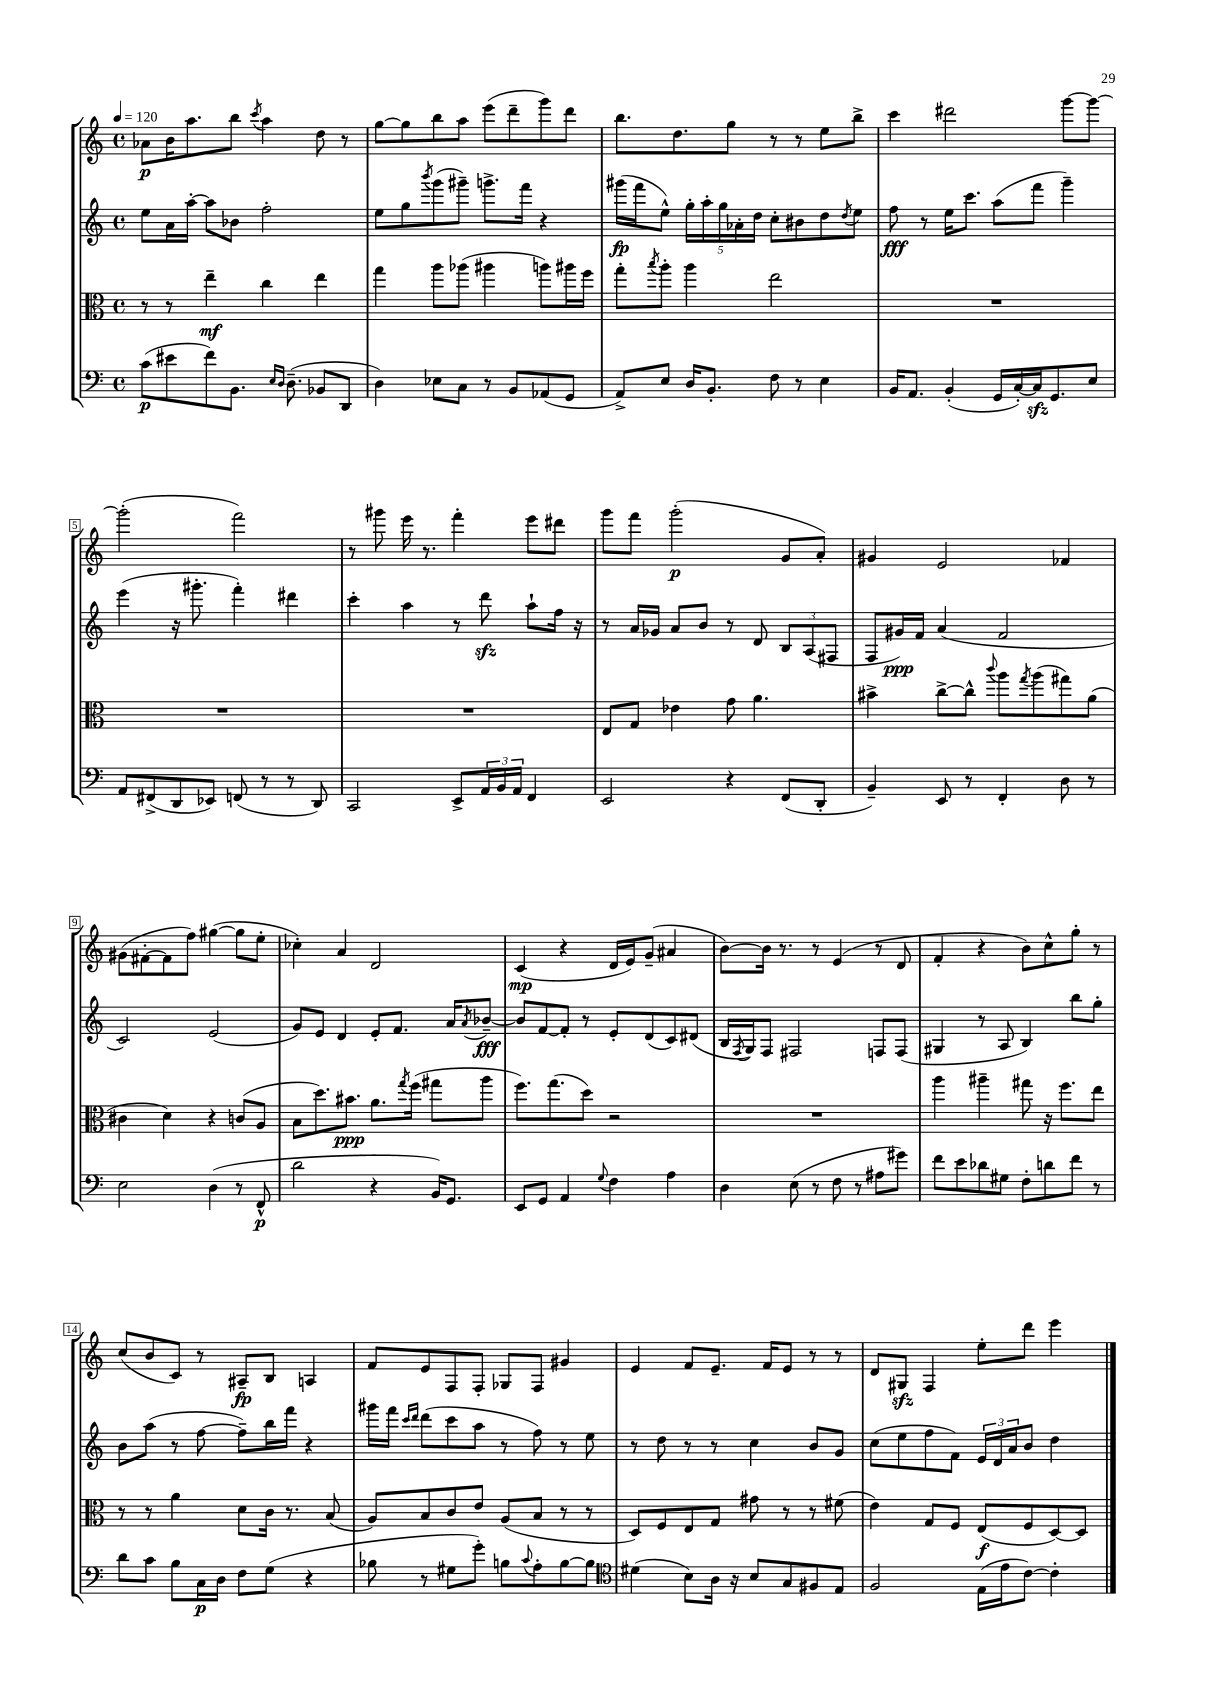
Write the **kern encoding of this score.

**kern	**kern	**kern	**kern
*staff4	*staff3	*staff2	*staff1
*clefF4	*clefC3	*clefG2	*clefG2
*k[]	*k[]	*k[]	*k[]
*M4/4	*M4/4	*M4/4	*M4/4
*met(c)	*met(c)	*met(c)	*met(c)
*MM120	*MM120	*MM120	*MM120
(8c	8r	8ee	8a-
8e#	8r	16a	16b
.	.	[16aa'	8.aa
8f)	4ee~	8aa]	.
8.BB	.	8b-	8bb
.	.	.	8qccc
.	4cc	2ff'	4aa
16qqE	.	.	.
16qqD	.	.	.
(8.D~	.	.	.
8BB-	4ee	.	8dd
8DD	.	.	8r
=	=	=	=
4D)	4gg	8ee	[8gg
.	.	8gg	8gg]
.	.	8qbbb	.
8E-	8aa	(8ggg	8bb
8C	(8aa-	8ggg#~)	8aa
8r	4aa#	8.ggg^	(8eee
8BB	.	.	8ddd~
.	.	16fff	.
(8AA-	8aa)	4r	8ggg)
8GG	16aa#	.	8ddd
.	16ff	.	.
=	=	=	=
8AA^)	8gg'	(16ggg#	8.bb
.	.	16fff	.
.	8qbb	.	.
8E	8aa'	8ee^^)	.
.	.	.	8.dd
16D	4aa	20gg'	.
.	.	20aa'	.
8.BB'	.	.	.
.	.	20gg	.
.	.	.	8gg
.	.	20a-'	.
.	.	20dd	.
8F	2ee	8cc'	8r
8r	.	8b#	8r
4E	.	8dd	8ee
.	.	8qdd	.
.	.	8ee	8bb^
=	=	=	=
16BB	1r	8ff	4ccc
8.AA	.	.	.
.	.	8r	.
(4BB'	.	16ee	2ddd#
.	.	8.ccc	.
16GG	.	(8aa	.
[16C')	.	.	.
16C]	.	8fff	.
8.GG	.	.	.
.	.	4ggg~)	[8ggg
8E	.	.	8ggg_
=	=	=	=
8AA	1r	(4eee	(2ggg']
(8FF#^	.	.	.
8DD	.	16r	.
.	.	8.ggg#'	.
8EE-)	.	.	.
(8FF	.	4fff')	2fff)
8r	.	.	.
8r	.	4ddd#	.
8DD)	.	.	.
=	=	=	=
2CC	1r	4ccc'	8r
.	.	.	8ggg#
.	.	4aa	16eee
.	.	.	8.r
8EE^	.	8r	4fff'
24AA	.	8ddd	.
24BB	.	.	.
24AA	.	.	.
4FF	.	8aa`	8eee
.	.	16ff	8ddd#
.	.	16r	.
=	=	=	=
2EE	8E	8r	8ggg
.	8G	16a	8fff
.	.	16g-	.
.	4e-	8a	(2ggg'
.	.	8b	.
4r	8g	8r	.
.	4.a	8d	.
(8FF	.	12B	8g
.	.	(12A	.
8DD'	.	.	8a')
.	.	12F#	.
=	=	=	=
4BB~)	4b#^	8F	4g#
.	.	16g#)	.
.	.	16f	.
8EE	[8cc^	(4a	2e
8r	8cc^^]	.	.
.	8qqccc	.	.
4FF'	8aa	2f	.
.	8qgg	.	.
.	(8aa	.	.
8D	8gg#)	.	4f-
8r	(8a	.	.
=	=	=	=
2E	4c#	2c)	(8g#
.	.	.	[8f#'
.	4d)	.	8f#]
.	.	.	8ff)
(4D	4r	(2e	([4gg#
8r	(8c	.	8gg#]
8FF^^	8A	.	8ee'
=	=	=	=
2d	8B	8g)	4cc-')
.	8.dd)	8e	.
.	.	4d	4a
.	8.b#	.	.
4r	8.a	8e'	2d
.	.	8.f	.
.	8qgg	.	.
.	(16ff	.	.
16BB)	8gg#	.	.
8.GG	.	16a	.
.	.	8qa	.
.	8aa	[8b-~	.
=	=	=	=
8EE	8.ff)	8b-]	(4c
8GG	.	[8f	.
.	(8.gg	.	.
4AA	.	8f']	4r
.	8dd)	8r	.
8qqG	.	.	.
4F	2r	8e'	16d
.	.	.	16e)
.	.	(8d	(8g~
4A	.	8c)	4a#
.	.	(8d#	.
=	=	=	=
4D	1r	16B	[8b)
.	.	8qF	.
.	.	16G)	.
.	.	8F	16b]
.	.	.	8.r
(8E	.	2F#	.
8r	.	.	8r
8F	.	.	(4e
8r	.	.	.
8A#	.	8F	8r
8g#)	.	(8F	8d
=	=	=	=
8f	4aa	4G#	4f'
8e	.	.	.
8d-	4aa#~	8r	4r
8G#	.	8A	.
8F'	8gg#	4B)	8b)
8d	16r	.	8cc^^
.	8.ff	.	.
8f	.	8bb	8gg'
8r	8ee	8gg'	8r
=	=	=	=
8d	8r	8b	(8cc
8c	8r	(8aa	8b
8B	4a	8r	8c)
16C	.	[8ff	8r
16D	.	.	.
8F	8d	8ff~])	8A#~
(8G	16c	16bb	8B
.	8.r	16fff	.
4r	.	4r	4A
.	(8B	.	.
=	=	=	=
8B-	8A)	16ggg#	8f
.	.	16fff	.
.	.	16qqccc	.
.	.	16qqddd	.
8r	8B	(8ddd	8e
8G#	8c	8ccc	8F
8g')	8e	8aa	8F'
8B	(8A	8r	8G-
8qqc	.	.	.
8A'	8B	8ff)	8F
[8B	8r	8r	4g#
8B]	8r	8ee	.
=	=	=	=
*clefC4	*	*	*
(4d#	8D)	8r	4e
.	8F	8dd	.
8B)	8E	8r	8f
16A	8G	8r	8.e~
16r	.	.	.
8B	8g#	4cc	.
.	.	.	16f
8G	8r	.	8e
8F#	8r	8b	8r
8E	(8f#	8g	8r
=	=	=	=
2F	4e)	(8cc	8d
.	.	8ee	8G#
.	8G	8ff	4F
.	8F	8f)	.
(16E	(8E	24e	8ee'
.	.	24d	.
16e	.	.	.
.	.	24a	.
[8c)	8F	8b	8ddd
4c']	[8D)	4dd	4eee
.	8D]	.	.
==	==	==	==
*-	*-	*-	*-
